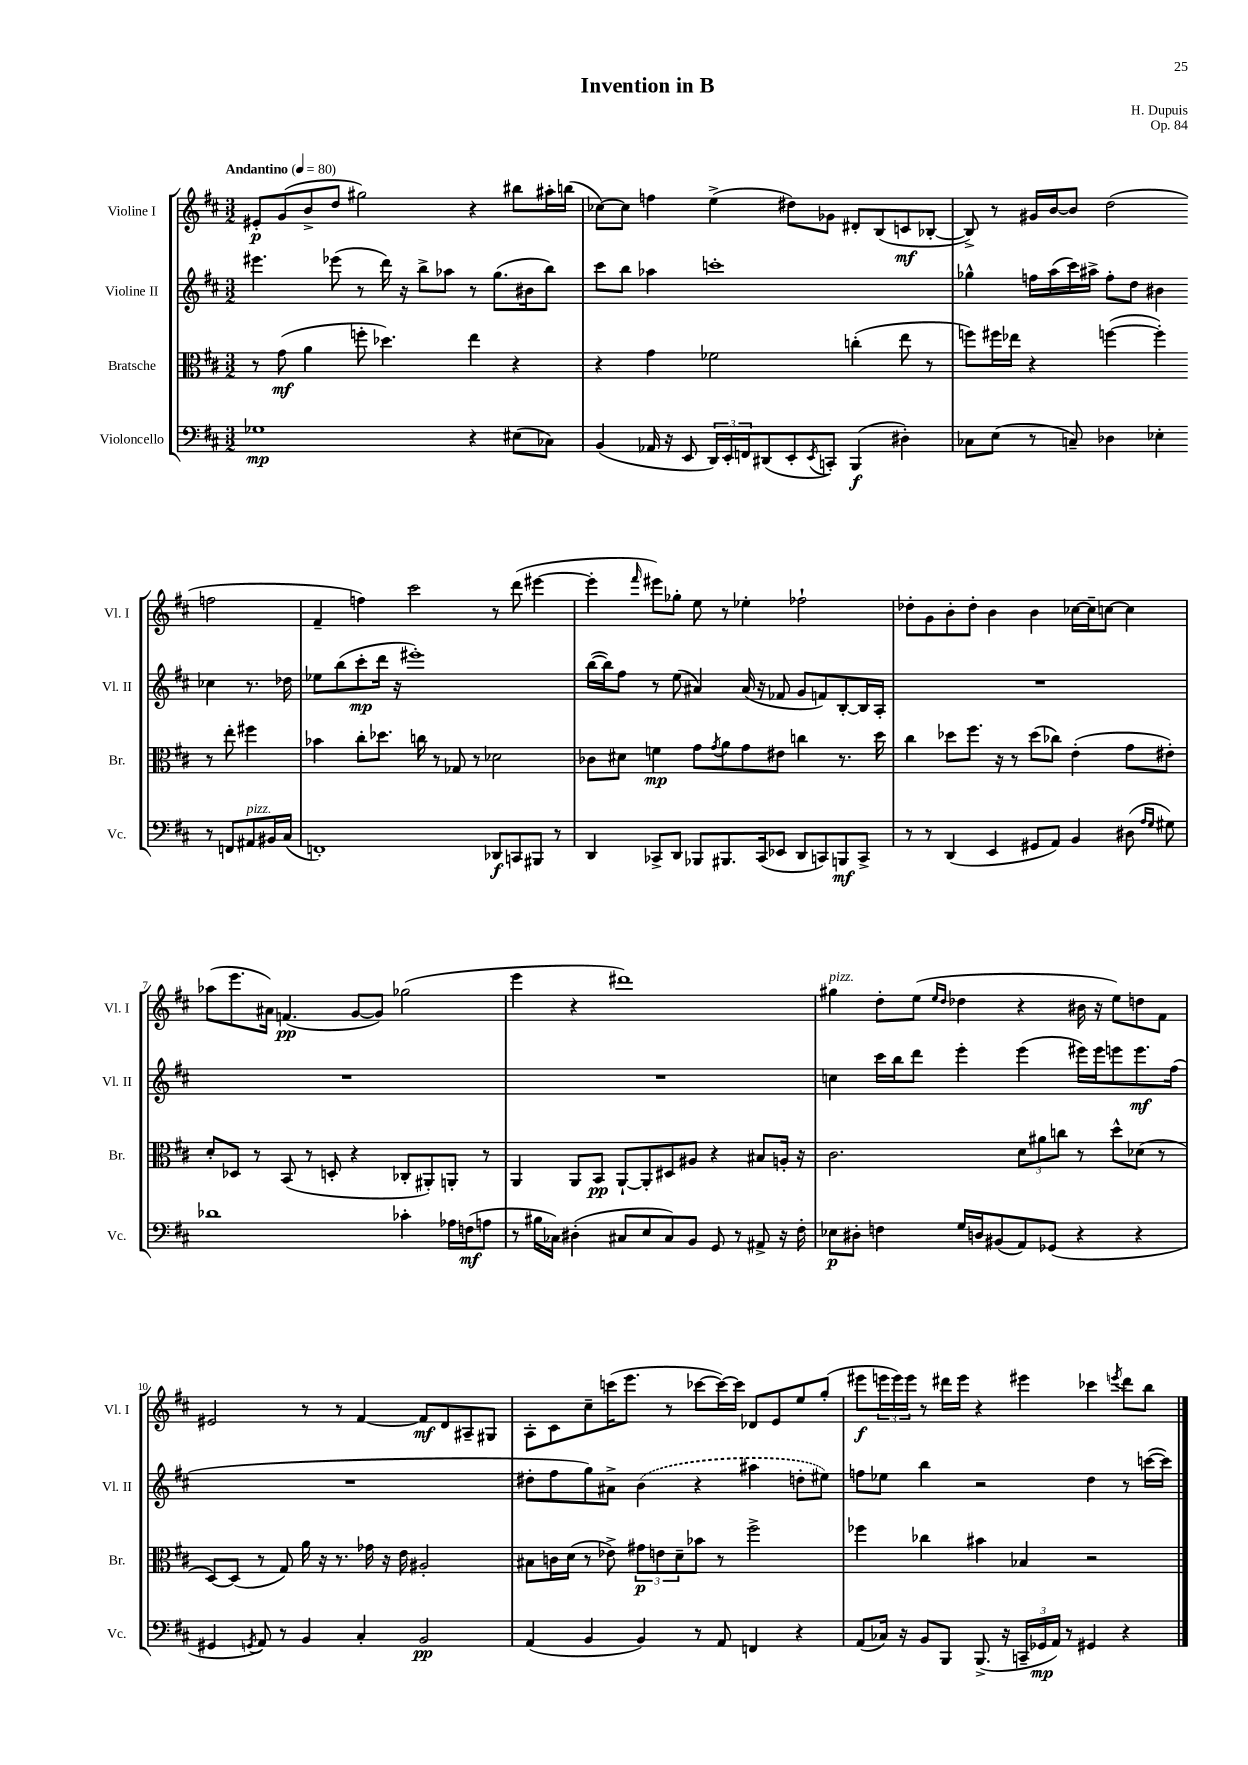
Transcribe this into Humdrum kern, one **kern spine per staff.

**kern	**dynam	**kern	**dynam	**kern	**dynam	**kern	**dynam
*part4	*part4	*part3	*part3	*part2	*part2	*part1	*part1
*staff4	*staff4	*staff3	*staff3	*staff2	*staff2	*staff1	*staff1
*I"Violoncello	*	*I"Bratsche	*	*I"Violine II	*	*I"Violine I	*
*I'Vc.	*	*I'Br.	*	*I'Vl. II	*	*I'Vl. I	*
*clefF4	*	*clefC3	*	*clefG2	*	*clefG2	*
*k[f#c#]	*	*k[f#c#]	*	*k[f#c#]	*	*k[f#c#]	*
*M3/2	*	*M3/2	*	*M3/2	*	*M3/2	*
*MM80	*	*MM80	*	*MM80	*	*MM80	*
=1	=1	=1	=1	=1	=1	=1	=1
!	!	!	!	!	!	!LO:TX:a:B:t=Andantino	!
1G-X	mp	8r	.	4.eee#X\	.	8e#X'/L	p
.	.	(8g\	mf	.	.	(8g/	.
.	.	4a\	.	.	.	8b^/	.
.	.	.	.	(8eee-X\	.	8dd/J	.
.	.	8ffn'\	.	8r	.	2gg#X\)	.
.	.	4.dd-X\)	.	16ddd\)	.	.	.
.	.	.	.	16r	.	.	.
.	.	.	.	8bb^\L	.	.	.
.	.	.	.	8aa-X\J	.	.	.
4r	.	4ee\	.	8r	.	4r	.
.	.	.	.	(8.gg\L	.	.	.
(8E#X\L	.	4r	.	.	.	8bb#X\L	.
.	.	.	.	16b#X\k	.	.	.
8C-X\J)	.	.	.	8bb\J)	.	16aa#X'\L	.
.	.	.	.	.	.	(16bbn\JJ	.
=2	=2	=2	=2	=2	=2	=2	=2
(4BB/	.	4r	.	8ccc#\L	.	[8cc-X\L)	.
.	.	.	.	8bb\J	.	8cc-\J]	.
16AA-X/	.	4g\	.	4aa-X\	.	4ffn\	.
16r	.	.	.	.	.	.	.
8EE/	.	.	.	.	.	.	.
24DD/LL)	.	2f-X\	.	1cccn'	.	(4ee^\	.
24EE'/	.	.	.	.	.	.	.
24FFn/J	.	.	.	.	.	.	.
(8DD#X/	.	.	.	.	.	.	.
8EE'/	.	.	.	.	.	8dd#X\L)	.
8qEE/	.	.	.	.	.	.	.
8CCn'/J)	.	.	.	.	.	8g-X\J	.
(4BBB/	f	(4ccn'\	.	.	.	8d#X'/L	.
.	.	.	.	.	.	(8B/	.
4D#X'\)	.	8ee\	.	.	.	8cn/	mf
.	.	8r	.	.	.	[8B-X'/J	.
=3	=3	=3	=3	=3	=3	=3	=3
8C-X\L	.	8ffn\L)	.	4gg-X^^\	.	8B-^/])	.
(8E\J	.	16ff#X\L	.	.	.	8r	.
.	.	16ee-X\JJ	.	.	.	.	.
8r	.	4r	.	16ffn\LL	.	16g#X/LL	.
.	.	.	.	(16aa\	.	[16b/J	.
8Cn~/)	.	.	.	16ccc#\)	.	8b/J]	.
.	.	.	.	16aa#X^\JJ	.	.	.
4D-X\	.	([4ffn\	.	8ff'\L	.	(2dd\	.
.	.	.	.	8dd\J	.	.	.
4E-X'\	.	4ff'\])	.	4b#X\	.	.	.
8r	.	8r	.	4cc-X\	.	2ffn\	.
8FFn/L	.	8ee-'\	.	.	.	.	.
!LO:TX:a:i:t=pizz.	!	!	!	!	!	!	!
8AA#X/	.	4ff#X\	.	8.r	.	.	.
16BB#X/L	.	.	.	.	.	.	.
(16C/JJ	.	.	.	16dd-X\	.	.	.
!!LO:LB:g=z
=4	=4	=4	=4	=4	=4	=4	=4
1FFn')	.	4b-X\	.	8ee-X\L	.	4f#~/	.
.	.	.	.	(8bb\	.	.	.
.	.	8cc#'\L	.	8ccc#'\	mp	4ffn\)	.
.	.	8.dd-X\J	.	16ddd\Jk	.	.	.
.	.	.	.	16r	.	.	.
.	.	.	.	1eee#X')	.	2ccc#\	.
.	.	16ccn\	.	.	.	.	.
.	.	8r	.	.	.	.	.
.	.	8G-X/	.	.	.	.	.
.	.	8r	.	.	.	.	.
8DD-X/L	f	2d-X\	.	.	.	8r	.
8CCn/	.	.	.	.	.	(8ddd\	.
8BBB#X/J	.	.	.	.	.	[4eee#X\	.
8r	.	.	.	.	.	.	.
=5	=5	=5	=5	=5	=5	=5	=5
4DD/	.	8c-X\L	.	([16bb\LL	.	4eee#'\]	.
.	.	.	.	16bb\J])	.	.	.
.	.	8d#X\J	.	8ff#\J	.	.	.
.	.	.	.	.	.	16qqfff#/	.
8CC-X^/L	.	4fn\	mp	8r	.	8eee#X\L)	.
8DD/J	.	.	.	(8ee\	.	8gg-X'\J	.
8BBB-X/L	.	8g\L	.	4a#X/)	.	8ee\	.
.	.	8qg/	.	.	.	.	.
8.BBB#X/	.	8a\	.	.	.	8r	.
.	.	8g\	.	(16a#/	.	4ee-X'\	.
(16CC-/k	.	.	.	16r	.	.	.
8EE-X/J	.	8e#X\J	.	8f-X/	.	.	.
8DD/L	.	4ccn\	.	8g/L	.	2ff-X`\	.
8CCn/)	.	.	.	8fn/)	.	.	.
8BBBn/	mf	8.r	.	[8B'/	.	.	.
8CC^/J	.	.	.	16B/L]	.	.	.
.	.	16dd\	.	16A'/JJ	.	.	.
=6	=6	=6	=6	=6	=6	=6	=6
8r	.	4cc#\	.	1.r	.	8dd-X'\L	.
8r	.	.	.	.	.	8g\	.
(4DD/	.	8dd-X\L	.	.	.	8b'\	.
.	.	8.ff#\J	.	.	.	8dd-'\J	.
4EE/	.	.	.	.	.	4b\	.
.	.	16r	.	.	.	.	.
.	.	8r	.	.	.	.	.
8GG#X/L	.	(8dd-\L	.	.	.	4b\	.
8AA/J)	.	8cc-X\J)	.	.	.	.	.
4BB/	.	(4e'\	.	.	.	[16cc-X\LL	.
.	.	.	.	.	.	16cc-~\J]	.
.	.	.	.	.	.	[8ccn\J	.
(8D#X\	.	8g\L	.	.	.	4cc\]	.
16qqA/LL	.	.	.	.	.	.	.
16qqG/JJ	.	.	.	.	.	.	.
8G#X\)	.	8e#X'\J)	.	.	.	.	.
!!LO:LB:g=z
=7	=7	=7	=7	=7	=7	=7	=7
1d-X	.	8d'/L	.	1.r	.	(8aa-X\L	.
.	.	8D-X/J	.	.	.	8.eee\	.
.	.	8r	.	.	.	.	.
.	.	.	.	.	.	16a#X\Jk)	.
.	.	(8BB/	.	.	.	(4.fn/	pp
.	.	8r	.	.	.	.	.
.	.	8Dn'/	.	.	.	.	.
.	.	4r	.	.	.	[8g/L	.
.	.	.	.	.	.	8g/J])	.
4c-X'\	.	8C-X'/L	.	.	.	(2gg-X\	.
.	.	8AA#X'/)	.	.	.	.	.
16A-X\LL	.	8AAn'/J	.	.	.	.	.
(16Fn\J	mf	.	.	.	.	.	.
8An\J	.	8r	.	.	.	.	.
=8	=8	=8	=8	=8	=8	=8	=8
8r	.	4AA/	.	1.r	.	4eee\	.
16B#X\LL	.	.	.	.	.	.	.
16C-X\JJ)	.	.	.	.	.	.	.
(4D#X'\	.	8AA/L	.	.	.	4r	.
.	.	8BB/J	pp	.	.	.	.
8C#X/L	.	[8AA`/L	.	.	.	1ddd#X)	.
8E/	.	8AA'/]	.	.	.	.	.
8C#/)	.	8D#X/	.	.	.	.	.
8BB/J	.	8A#X/J	.	.	.	.	.
8GG/	.	4r	.	.	.	.	.
8r	.	.	.	.	.	.	.
8AA#X^/	.	8B#X/L	.	.	.	.	.
16r	.	16An'/Jk	.	.	.	.	.
16F#'\	.	16r	.	.	.	.	.
=9	=9	=9	=9	=9	=9	=9	=9
!	!	!	!	!	!	!LO:TX:a:i:t=pizz.	!
8E-X\L	p	2.c#\	.	4ccn\	.	4gg#X\	.
8D#X'\J	.	.	.	.	.	.	.
4Fn\	.	.	.	16ccc#\LL	.	8dd'\L	.
.	.	.	.	16bb\J	.	.	.
.	.	.	.	8ddd\J	.	(8ee\J	.
.	.	.	.	.	.	16qqee/LL	.
.	.	.	.	.	.	16qqdd/JJ	.
16G/LL	.	.	.	4eee'\	.	4dd-X\	.
16Dn/J	.	.	.	.	.	.	.
(8BB#X/	.	.	.	.	.	.	.
8AA/)	.	12d\L	.	(4eee\	.	4r	.
.	.	12a#X\	.	.	.	.	.
(8GG-X/J	.	.	.	.	.	.	.
.	.	12ccn\J	.	.	.	.	.
4r	.	8r	.	16eee#X\LL)	.	16b#X\	.
.	.	.	.	16eee#\J	.	16r	.
.	.	8dd^^\L	.	8eeen\	.	8ee\L)	.
4r	.	(8d-X\J	.	8.eee\	mf	8ddn\	.
.	.	8r	.	.	.	8f#\J	.
.	.	.	.	(16ff#\Jk	.	.	.
!!LO:LB:g=z
=10	=10	=10	=10	=10	=10	=10	=10
4GG#X/	.	[8D/L)	.	1.r	.	2e#X/	.
.	.	(8D/J]	.	.	.	.	.
8qGGn/	.	.	.	.	.	.	.
8AA/)	.	8r	.	.	.	.	.
8r	.	8G/)	.	.	.	.	.
4BB/	.	16a\	.	.	.	8r	.
.	.	16r	.	.	.	.	.
.	.	8.r	.	.	.	8r	.
4C#'/	.	.	.	.	.	[4f#/	.
.	.	16g-X\	.	.	.	.	.
.	.	16r	.	.	.	.	.
.	.	16e\	.	.	.	.	.
2BB/	pp	2A#X'/	.	.	.	8f#/L]	mf
.	.	.	.	.	.	8d/	.
.	.	.	.	.	.	8A#X~/	.
.	.	.	.	.	.	8G#X/J	.
=11	=11	=11	=11	=11	=11	=11	=11
(4AA/	.	8B#X\L	.	8dd#X'\L	.	8A'\L	.
.	.	16cn\L	.	8ff#\	.	8c#\	.
.	.	(16d\JJ	.	.	.	.	.
4BB/	.	8r	.	8gg\)	.	8cc#~\	.
.	.	8e-X^\)	.	8a#X^\J	.	(16cccn\K	.
.	.	.	.	.	.	8.eee\J	.
4BB/)	.	12g#X\L	p	(4b\	.	.	.
.	.	12en\	.	.	.	.	.
.	.	.	.	.	.	8r	.
.	.	12d~\	.	.	.	.	.
8r	.	8b-X\J	.	4r	.	[8ccc-X\L	.
8AA/	.	8r	.	.	.	16ccc-\L_)	.
.	.	.	.	.	.	16ccc-\JJ]	.
4FFn/	.	2ff#^\	.	4aa#X\	.	8d-X/L	.
.	.	.	.	.	.	8e/	.
4r	.	.	.	8ddn'\L	.	8ee/	.
.	.	.	.	8ee#X\J)	.	(8gg'/J	.
=12	=12	=12	=12	=12	=12	=12	=12
(8AA/L	.	4ff-X\	.	8ffn\L	.	8eee#X\L	f
16C-X/Jk)	.	.	.	8ee-X\J	.	24eeen\L	.
.	.	.	.	.	.	24eee\)	.
16r	.	.	.	.	.	.	.
.	.	.	.	.	.	24eee\JJ	.
8BB/L	.	4cc-X\	.	4bb\	.	8r	.
8BBB/J	.	.	.	.	.	16ddd#X\LL	.
.	.	.	.	.	.	16eee\JJ	.
(8.BBB^/	.	4b#X\	.	2r	.	4r	.
16r	.	.	.	.	.	.	.
24CCn~/LL	.	4B-X/	.	.	.	4eee#X\	.
24GG-X/	mp	.	.	.	.	.	.
24AA/JJ)	.	.	.	.	.	.	.
8r	.	.	.	.	.	.	.
4GG#X/	.	2r	.	4dd\	.	4ccc-X\	.
.	.	.	.	.	.	8qeeen/	.
4r	.	.	.	8r	.	8ddd#\L	.
.	.	.	.	([16cccn\LL	.	8bb\J	.
.	.	.	.	16ccc\JJ])	.	.	.
==	==	==	==	==	==	==	==
*-	*-	*-	*-	*-	*-	*-	*-
